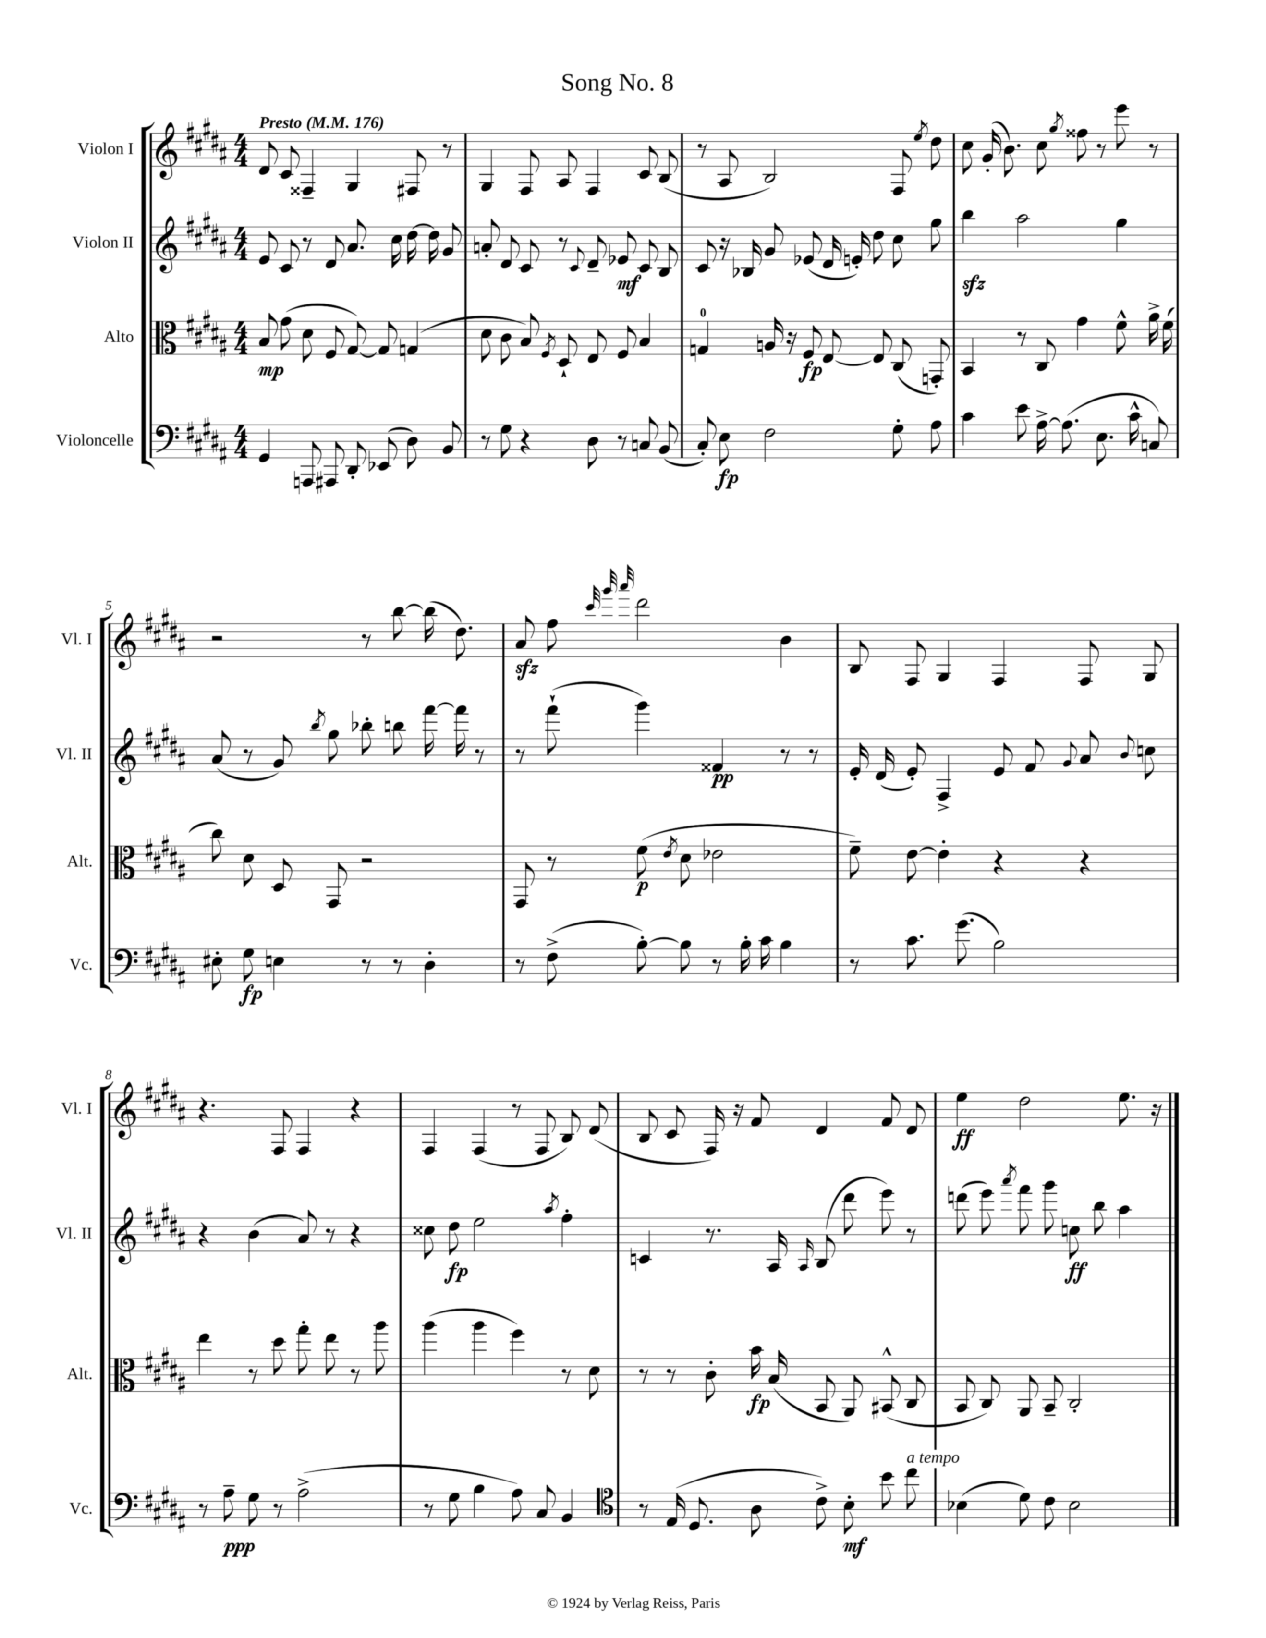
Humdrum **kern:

**kern	**dynam	**kern	**dynam	**kern	**dynam	**kern	**dynam
*part4	*part4	*part3	*part3	*part2	*part2	*part1	*part1
*staff4	*staff4	*staff3	*staff3	*staff2	*staff2	*staff1	*staff1
*I"Violoncelle	*	*I"Alto	*	*I"Violon II	*	*I"Violon I	*
*I'Vc.	*	*I'Alt.	*	*I'Vl. II	*	*I'Vl. I	*
*clefF4	*	*clefC3	*	*clefG2	*	*clefG2	*
*k[f#c#g#d#a#]	*	*k[f#c#g#d#a#]	*	*k[f#c#g#d#a#]	*	*k[f#c#g#d#a#]	*
*M4/4	*	*M4/4	*	*M4/4	*	*M4/4	*
*MM176	*	*MM176	*	*MM176	*	*MM176	*
=1	=1	=1	=1	=1	=1	=1	=1
!	!	!	!	!	!	!LO:TX:a:B:t=Presto	!
4GG#/	.	8B/	mp	8e/	.	8d#/	.
.	.	(8g#\	.	8c#/	.	8c#/	.
8AAAn/	.	8d#\	.	8r	.	4F##X~/	.
8AAA#X/	.	8F#/	.	8d#/	.	.	.
8DD#'/	.	[8G#/)	.	8.a#/	.	4G#/	.
(8EE-X/	.	8G#/]	.	.	.	.	.
.	.	.	.	16cc#\	.	.	.
8D#\)	.	(4Gn/	.	[16dd#\	.	8F#X/	.
.	.	.	.	16dd#\]	.	.	.
8BB/	.	.	.	8g#/	.	8r	.
=2	=2	=2	=2	=2	=2	=2	=2
8r	.	8d#\	.	8an'/	.	4G#/	.
8G#\	.	8c#\	.	8d#/	.	.	.
4r	.	8B/)	.	8c#/	.	8F#/	.
.	.	8qF#/	.	.	.	.	.
.	.	8D#`/	.	8r	.	8A#/	.
.	.	.	.	8qqc#/	.	.	.
8D#\	.	8E/	.	8d#~/	.	4F#/	.
8r	.	8F#/	.	8e-X/	mf	.	.
8Cn/	.	4B/	.	8c#/	.	8c#/	.
(8BB/	.	.	.	8B/	.	(8B/	.
=3	=3	=3	=3	=3	=3	=3	=3
8C#'/)	.	4Gn/	.	8c#/	.	8r	.
8E\	fp	.	.	16r	.	8A#/	.
.	.	.	.	16B-X/	.	.	.
2F#\	.	16An/	.	8g#/	.	2B/)	.
.	.	16r	.	.	.	.	.
.	.	8F#/	fp	(8e-X/	.	.	.
.	.	[8E/	.	16d#/	.	.	.
.	.	.	.	16en'/)	.	.	.
.	.	8E/]	.	8dd#\	.	.	.
8G#'\	.	(8C#/	.	8cc#\	.	8F#/	.
.	.	.	.	.	.	8qee/	.
8A#\	.	8GGn'/)	.	8gg#\	.	8dd#\	.
=4	=4	=4	=4	=4	=4	=4	=4
4c#\	.	4BB/	.	4bbzz\	.	8cc#\	.
.	.	.	.	.	.	(16g#'/	.
.	.	.	.	.	.	8.b\)	.
8e\	.	8r	.	2aa#\	.	.	.
[16A#^\	.	8C#/	.	.	.	8cc#\	.
(8.A#\]	.	.	.	.	.	.	.
.	.	.	.	.	.	8qgg#/	.
.	.	4g#\	.	.	.	8ff##X\	.
8.E\	.	.	.	.	.	8r	.
.	.	8f#^^\	.	4gg#\	.	8eee\	.
16c#^^\	.	.	.	.	.	.	.
8Cn/)	.	16a#^\	.	.	.	8r	.
.	.	(16f#\	.	.	.	.	.
!!LO:LB:g=z
=5	=5	=5	=5	=5	=5	=5	=5
8E#X'\	.	8cc#\)	.	(8a#/	.	2r	.
8G#\	fp	8d#\	.	8r	.	.	.
4En\	.	8D#/	.	8g#/)	.	.	.
.	.	.	.	8qbb/	.	.	.
.	.	8GG#/	.	8gg#\	.	.	.
8r	.	2r	.	8bb-X'\	.	8r	.
8r	.	.	.	8bbn\	.	[8bb\	.
4D#'\	.	.	.	[16fff#\	.	(16bb\]	.
.	.	.	.	16fff#\]	.	8.dd#\)	.
.	.	.	.	8r	.	.	.
=6	=6	=6	=6	=6	=6	=6	=6
8r	.	8GG#/	.	8r	.	8a#zz/	.
(8F#^\	.	8r	.	(8fff#`\	.	8ff#\	.
.	.	.	.	.	.	32qqccc#/	.
.	.	.	.	.	.	32qqggg#/	.
.	.	.	.	.	.	32qqaaa#/	.
[8B'\)	.	(8f#\	p	4ggg#\)	.	2ddd#\	.
.	.	8qe/	.	.	.	.	.
8B\]	.	8d#\	.	.	.	.	.
8r	.	2e-X\	.	4f##X/	pp	.	.
16B'\	.	.	.	.	.	.	.
16c#\	.	.	.	.	.	.	.
4B\	.	.	.	8r	.	4b\	.
.	.	.	.	8r	.	.	.
=7	=7	=7	=7	=7	=7	=7	=7
8r	.	8f#~\)	.	16e'/	.	8B/	.
.	.	.	.	(16d#/	.	.	.
8.c#\	.	[8e\	.	8e'/)	.	8F#/	.
.	.	4e'\]	.	4F#^/	.	4G#/	.
(8.g#\	.	.	.	.	.	.	.
2B\)	.	4r	.	8e/	.	4F#/	.
.	.	.	.	8f#/	.	.	.
.	.	.	.	8qqg#/	.	.	.
.	.	4r	.	8a#/	.	8F#/	.
.	.	.	.	8qqb/	.	.	.
.	.	.	.	8ccn\	.	8G#/	.
!!LO:LB:g=z
=8	=8	=8	=8	=8	=8	=8	=8
8r	.	4ee\	.	4r	.	4.r	.
8A#~\	ppp	.	.	.	.	.	.
8G#\	.	8r	.	(4b\	.	.	.
8r	.	8dd#\	.	.	.	8F#/	.
(2A#^\	.	8gg#'\	.	8a#/)	.	4F#/	.
.	.	8ee\	.	8r	.	.	.
.	.	8r	.	4r	.	4r	.
.	.	8aa#\	.	.	.	.	.
=9	=9	=9	=9	=9	=9	=9	=9
8r	.	(4aa#\	.	8cc##X\	.	4F#/	.
8G#\	.	.	.	8dd#\	fp	.	.
4B\	.	4aa#\	.	2ee\	.	(4F#/	.
8A#\)	.	4ff#\)	.	.	.	8r	.
8C#/	.	.	.	.	.	8F#/	.
.	.	.	.	8qaa#/	.	.	.
4BB/	.	8r	.	4ff#'\	.	8B/)	.
.	.	8d#\	.	.	.	(8d#/	.
=10	=10	=10	=10	=10	=10	=10	=10
*clefC4	*	*	*	*	*	*	*
8r	.	8r	.	4cn/	.	8B/	.
(16E/	.	8r	.	.	.	8c#/	.
8.D#/	.	.	.	.	.	.	.
.	.	8c#'\	.	8.r	.	16F#/)	.
.	.	.	.	.	.	16r	.
8A#\	.	16b\	fp	.	.	8f#/	.
.	.	(16B/	.	16A#/	.	.	.
.	.	.	.	16qqA#/	.	.	.
8c#^\)	.	8BB/	.	(8B/	.	4d#/	.
8B'\	mf	8AA#/)	.	8ddd#\	.	.	.
8b\	.	(8BB#X^^/	.	8eee\)	.	8f#/	.
!LO:TX:a:i:t=a tempo	!	!	!	!	!	!	!
8cc#\	.	8C#/	.	8r	.	8d#/	.
=11	=11	=11	=11	=11	=11	=11	=11
(4B-X\	.	8BB/	.	(8dddn\	.	4ee\	ff
.	.	8C#/)	.	8eee\)	.	.	.
.	.	.	.	8qaaa#/	.	.	.
8d#\)	.	8AA#/	.	8fff#\	.	2dd#\	.
8c#\	.	8BB~/	.	8ggg#\	.	.	.
2B-\	.	2C#'/	.	8ccn\	ff	.	.
.	.	.	.	8bb\	.	.	.
.	.	.	.	4aa#\	.	8.ee\	.
.	.	.	.	.	.	16r	.
==	==	==	==	==	==	==	==
*-	*-	*-	*-	*-	*-	*-	*-
